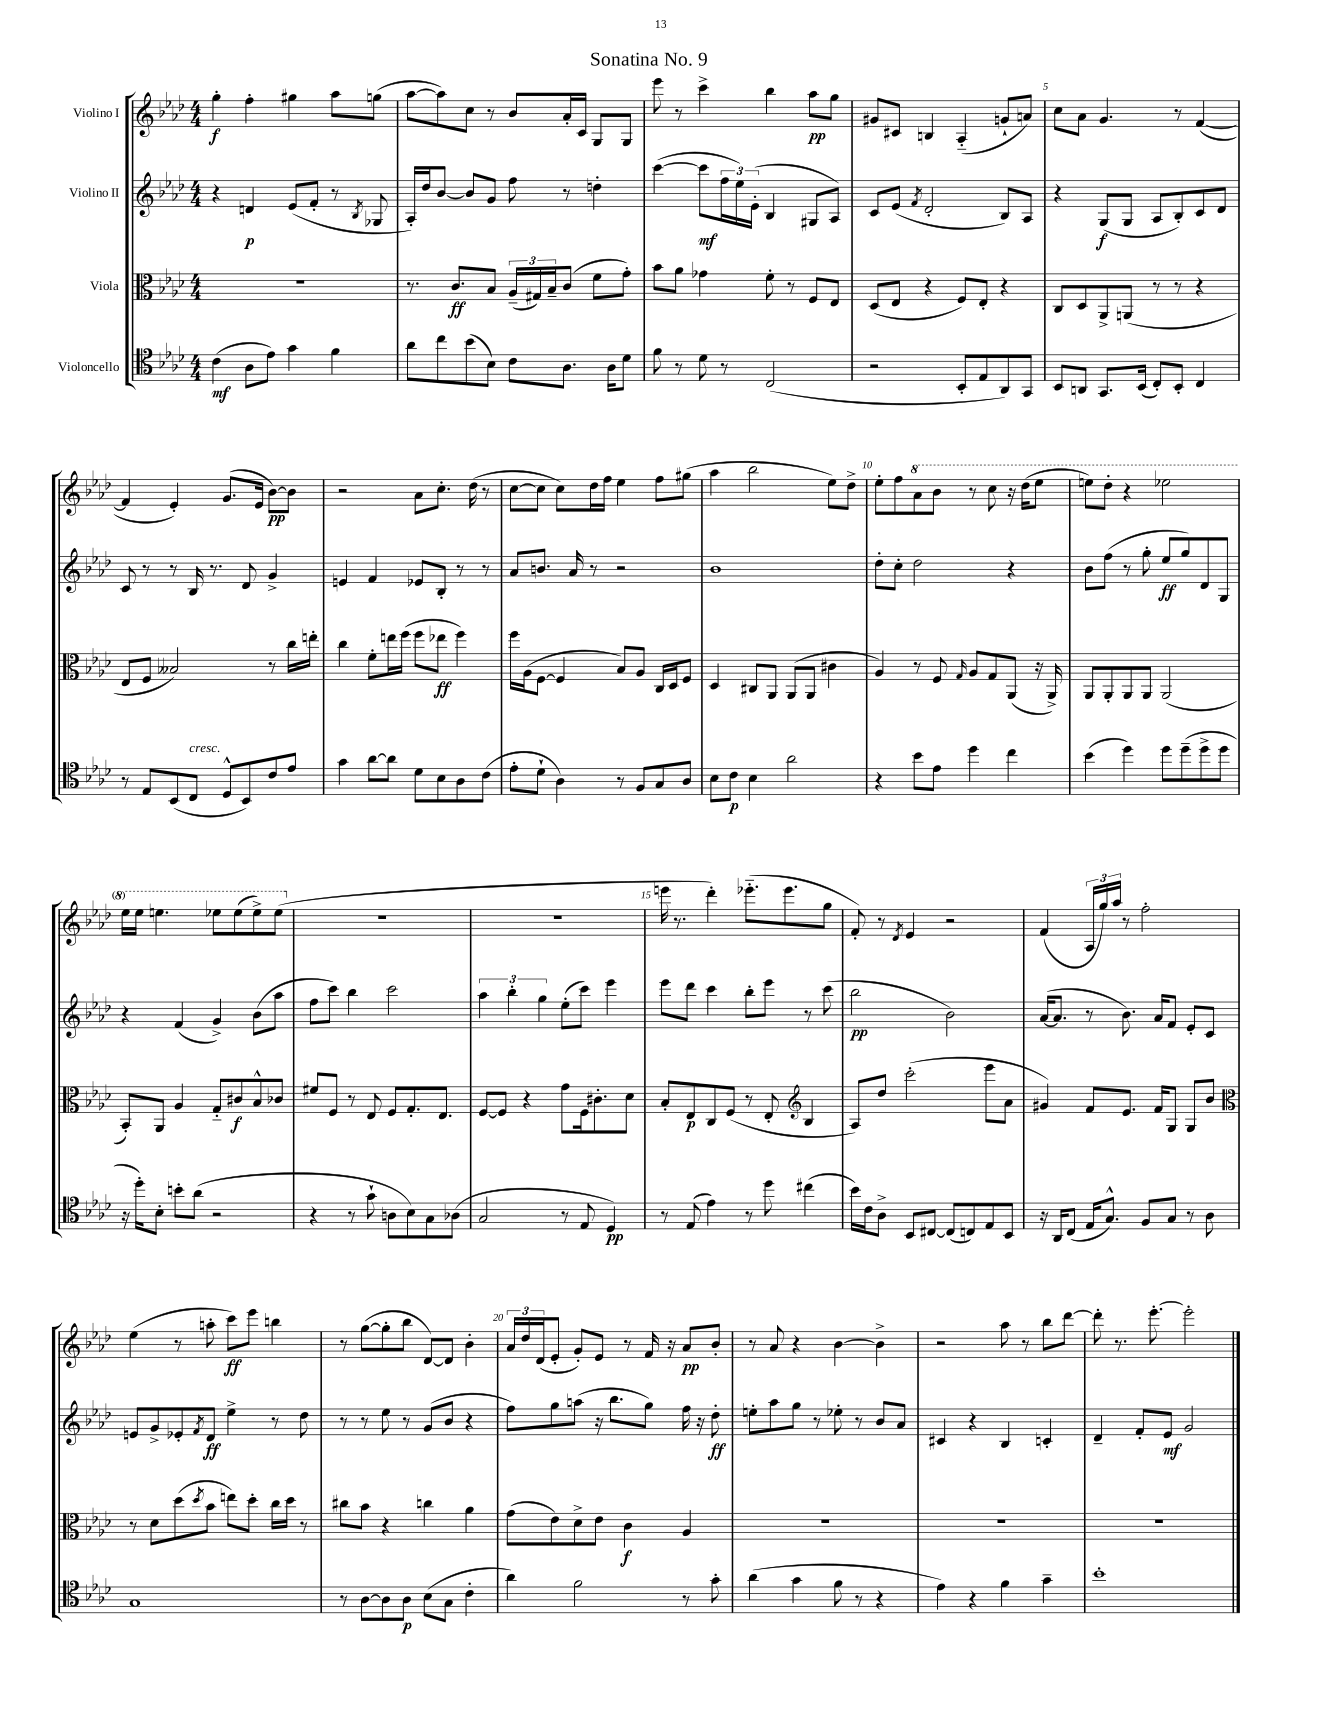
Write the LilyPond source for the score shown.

\header { title = "Sonatina No. 9" }
<<
\new StaffGroup <<
\new Staff = "s0" \with { instrumentName = "Violino I" } {
    \clef treble \key aes \major \numericTimeSignature \time 4/4
    g''4-.\f f''4-. gis''4 aes''8 g''8( |
    aes''8~ aes''8) c''8 r8 bes'8 aes'16-. c'16 g8 g8 |
    ees'''8 r8 c'''4-> bes''4 aes''8\pp g''8 |
    gis'8 cis'8 b4 aes4-_( g'8-! a'8) |
    c''8 aes'8 g'4. r8 f'4~( |
    f'4 ees'4-.) g'8.( ees'16 bes'8~\pp) bes'8 |
    r2 aes'8 c''8.-. des''16( r8 |
    c''8~ c''8 c''8) des''16 f''16 ees''4 f''8 gis''8( |
    aes''4 bes''2 ees''8) des''8-> |
    ees''8-. f''8 \ottava #1 aes''8 bes''8 r8 c'''8 r16 des'''16( ees'''8 |
    e'''8) des'''8-. r4 ees'''2 |
    ees'''16 ees'''16 e'''4. ees'''8 ees'''8( ees'''8->) ees'''8( \ottava #0 |
    R1 |
    R1 |
    e'''16 r8. des'''4-.) ees'''8.-_( ees'''8. g''8 |
    f'8-.) r8 \acciaccatura { des'8 } ees'4 r2 |
    f'4( \tuplet 3/2 { aes16 g''16) aes''16 } r8 f''2-. |
    ees''4( r8 a''8-. c'''8\ff) ees'''8 b''4 |
    r8 g''8~( g''8-. bes''8 des'8~) des'8 bes'4-. |
    \tuplet 3/2 { aes'16 des''16 des'16( } ees'8-. g'8-.) ees'8 r8 f'16 r16 aes'8\pp bes'8-. |
    r8 aes'8 r4 bes'4~ bes'4-> |
    r2 aes''8 r8 bes''8 des'''8~ |
    des'''8-. r8. ees'''8.~-. ees'''2-. \bar "|." |
}
\new Staff = "s1" \with { instrumentName = "Violino II" } {
    \clef treble \key aes \major \numericTimeSignature \time 4/4
    r4 d'4\p ees'8( f'8-. r8 \acciaccatura { bes8 } ges8 |
    aes16-.) des''16 bes'8~ bes'8 g'8 f''8 r8 d''4-. |
    c'''4~( c'''8\mf \tuplet 3/2 { f''16 ees''16) ees'16-.( } bes4 gis8 aes8) |
    c'8 ees'8( \acciaccatura { f'8 } des'2-. bes8) aes8 |
    r4 g8\f( g8 aes8 bes8-.) c'8 des'8 |
    c'8 r8 r8 bes16 r8. des'8 g'4-> |
    e'4 f'4 ees'8 bes8-. r8 r8 |
    aes'8 b'8. aes'16 r8 r2 |
    bes'1 |
    des''8-. c''8-. des''2 r4 |
    bes'8 f''8( r8 g''8-. ees''8\ff g''8) des'8 g8 |
    r4 f'4( g'4->) bes'8( aes''8 |
    f''8 c'''8) bes''4 c'''2 |
    \tuplet 3/2 { aes''4 bes''4-. g''4 } ees''8-.( c'''8) ees'''4 |
    ees'''8 des'''8 c'''4 bes''8-. ees'''8 r8 c'''8( |
    bes''2\pp bes'2) |
    aes'16~( aes'8. r8 bes'8.) aes'16 f'8 ees'8-. c'8 |
    e'8 g'8-> ees'8-. \acciaccatura { f'8 } des'8\ff ees''4-> r8 des''8 |
    r8 r8 ees''8 r8 g'8( bes'8 r4 |
    f''8) g''8 a''8( r16 bes''8. g''8) f''16 r16 des''8-.\ff |
    e''8-. aes''8 g''8 r8 ees''8-. r8 bes'8 aes'8 |
    cis'4 r4 bes4 c'4-. |
    des'4-- f'8-. ees'8\mf g'2 \bar "|." |
}
\new Staff = "s2" \with { instrumentName = "Viola" } {
    \clef alto \key aes \major \numericTimeSignature \time 4/4
    R1 |
    r8. c'8.\ff bes8 \tuplet 3/2 { aes16--( gis16) bes16-- } c'8( f'8 g'8-.) |
    bes'8 aes'8 ges'4 f'8-. r8 f8 ees8 |
    des8( ees8 r4 f8) ees8-. r4 |
    c8 des8 aes,8-> a,8( r8 r8 r4 |
    ees8 f8 beses2) r8 c''16 e''16-. |
    c''4 f'8-. e''16 f''16( f''8 ees''8\ff f''4) |
    f''16 aes16( f8~ f4 bes8) aes8 c16 des16 f8 |
    des4 cis8 aes,8 aes,8( aes,8 cis'4 |
    aes4) r8 f8 \grace { g16 } aes8 g8 aes,8( r16 aes,16->) |
    aes,8 aes,8-. aes,8 aes,8 aes,2( |
    bes,8-.) aes,8 aes4 g8-_ cis'8\f bes8-^ ces'8 |
    fis'8 f8 r8 ees8 f8 g8.-. ees8. |
    f8~ f8 r4 g'8 f16 cis'8.-. des'8 |
    bes8-. ees8\p c8 f8( r8 ees8-. \clef treble bes4 |
    aes8) des''8 c'''2-.( ees'''8 aes'8 |
    gis'4) f'8 ees'8. f'16 g8 g8 bes'8 |
    \clef alto r8 des'8 des''8( \acciaccatura { des''8 } bes'8 e''8) des''8-. c''16 des''16 r8 |
    cis''8 bes'8 r4 c''4 aes'4 |
    g'8( ees'8) des'8-> ees'8 c'4\f aes4 |
    R1 |
    R1 |
    R1 \bar "|." |
}
\new Staff = "s3" \with { instrumentName = "Violoncello" } {
    \clef tenor \key aes \major \numericTimeSignature \time 4/4
    c'4\mf( aes8 ees'8) g'4 f'4 |
    aes'8 c''8 bes'8( bes8) c'8 aes8. aes16 des'8 |
    f'8 r8 des'8 r8 c2( |
    r2 bes,8-. ees8 aes,8) g,8 |
    bes,8 a,8 g,8. bes,16( c8-.) bes,8-. c4 |
    r8 ees8 bes,8( c8^\markup { \italic "cresc." } des8-^ bes,8) c'8 ees'8 |
    g'4 aes'8~ aes'8 des'8 bes8 aes8 c'8( |
    ees'8-. des'8-! aes4) r8 f8 g8 aes8 |
    bes8 c'8\p bes4 aes'2 |
    r4 bes'8 ees'8 des''4 c''4 |
    bes'4( des''4) des''8 des''8--( des''8-> des''8 |
    r16 des''16-.) bes8-. b'8-. aes'8( r2 |
    r4 r8 g'8-! a8 bes8) g8 aes8( |
    g2 r8 ees8 des4\pp) |
    r8 ees8( ees'4) r8 des''8 cis''4( |
    bes'16) c'16 aes8-> bes,8 cis8~ cis8( c8) ees8 bes,8 |
    r16 aes,16 c8( ees16 g8.-^) f8 g8 r8 aes8 |
    g1 |
    r8 aes8~ aes8 aes8\p bes8( g8 c'4-. |
    aes'4) f'2 r8 g'8-. |
    aes'4( g'4 f'8 r8 r4 |
    ees'4) r4 f'4 g'4-- |
    bes'1-. \bar "|." |
}
>>
>>
\layout { \context { \Score \override BarNumber.break-visibility = ##(#f #t #t) barNumberVisibility = #(every-nth-bar-number-visible 5) } }
